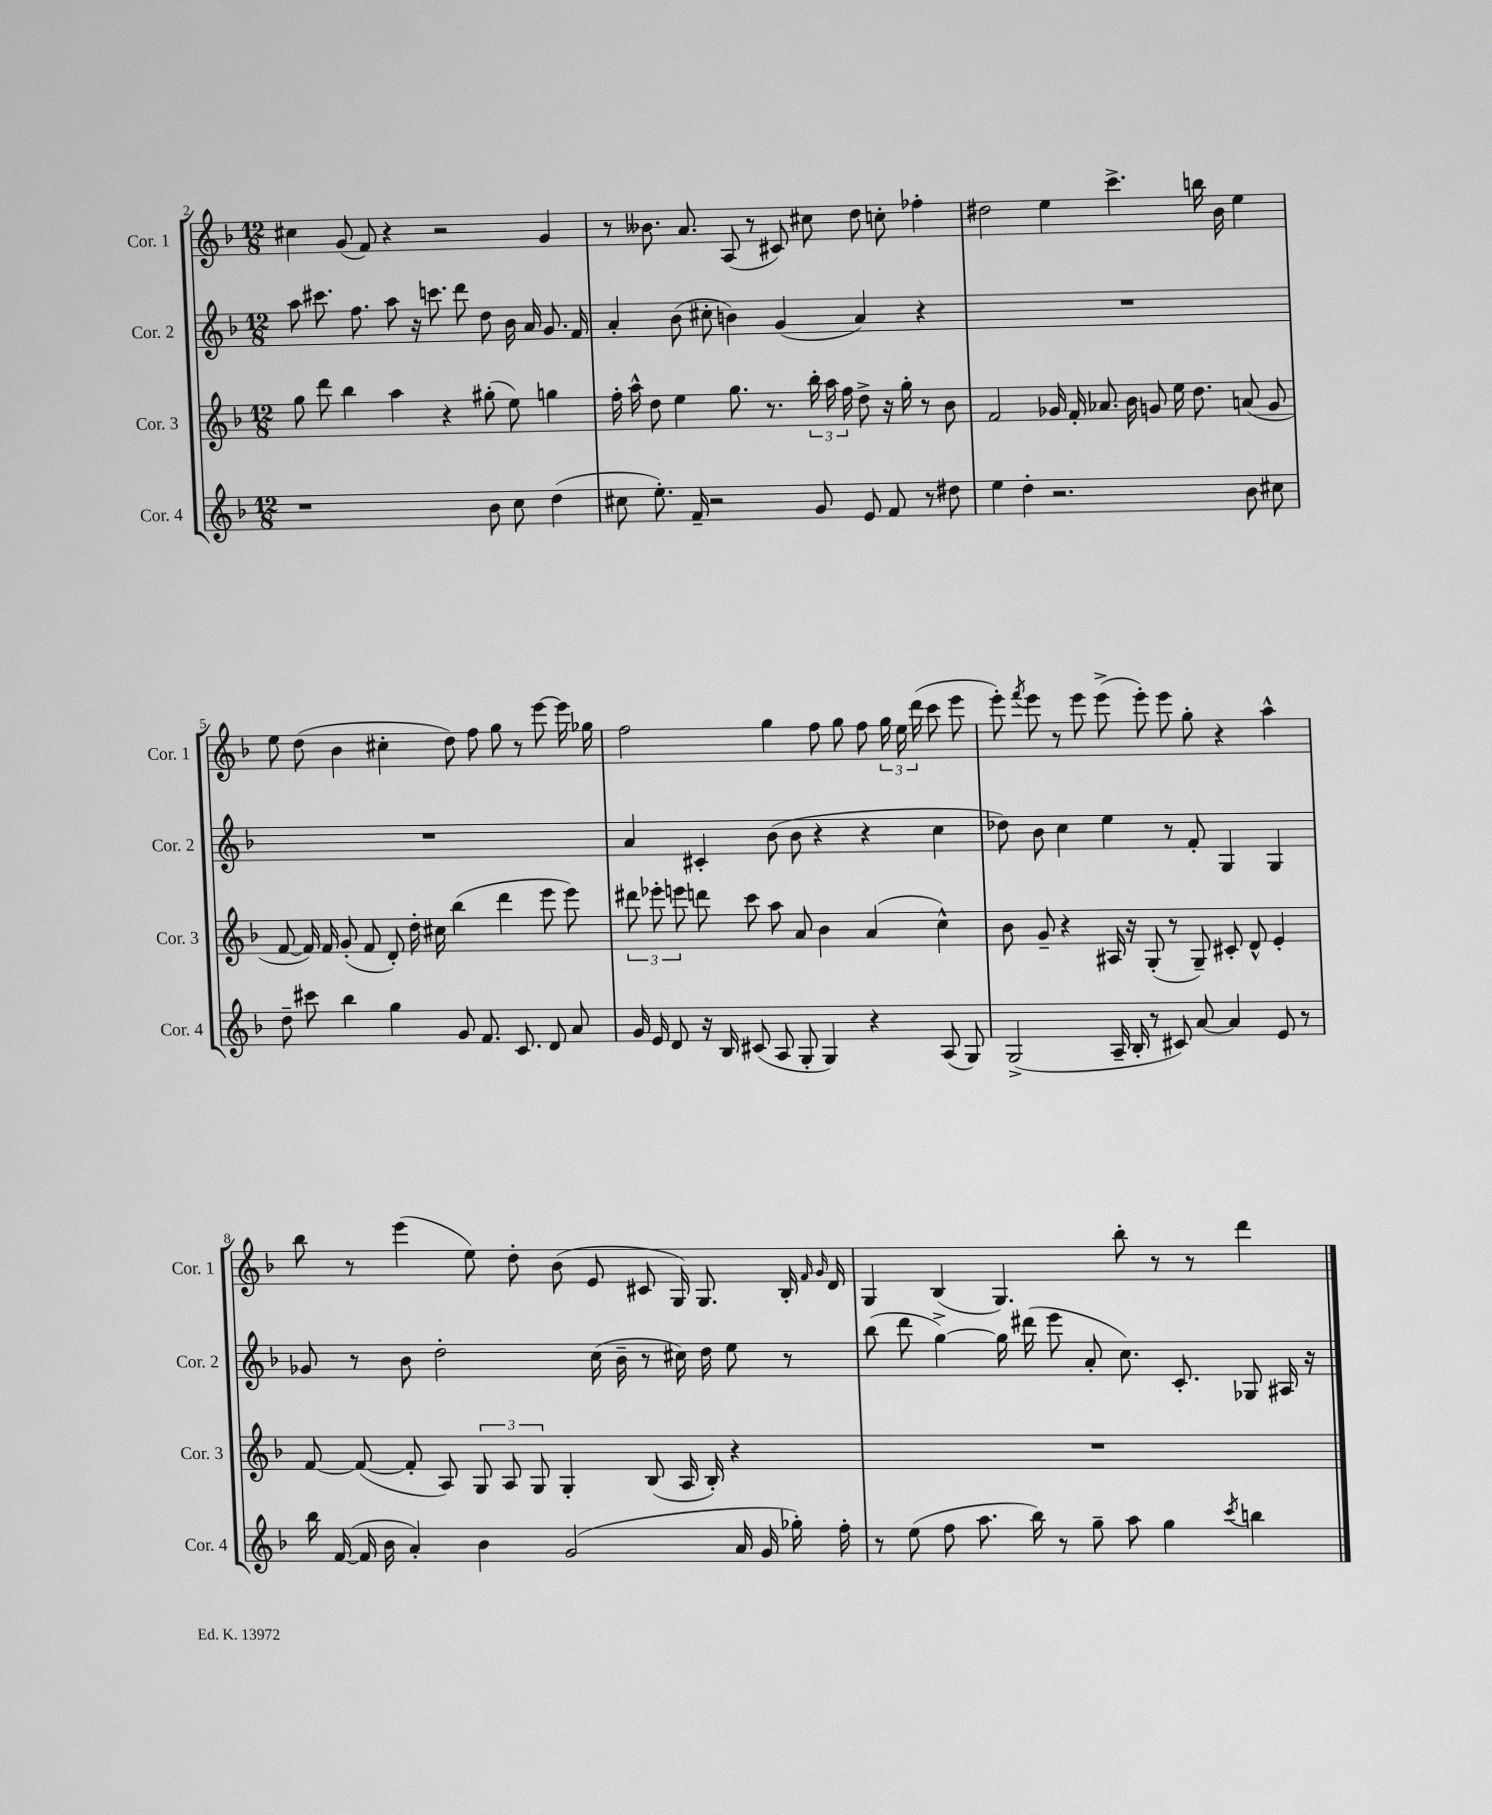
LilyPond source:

<<
\new StaffGroup <<
\new Staff = "s0" \with { instrumentName = "Cor. 1" shortInstrumentName = "Cor. 1" } {
    \clef treble \key f \major \numericTimeSignature \time 12/8
    \autoBeamOff cis''4 g'8( f'8) r4 r2 g'4 |
    r8 beses'8. a'8. a8( r8 cis'8) cis''8 d''8 c''8-. fes''4-. |
    dis''2 e''4 c'''4.-> b''16 bes'16 e''4 |
    e''8 d''8( bes'4 cis''4-. d''8) f''8 g''8 r8 e'''8~ e'''16 ges''16 |
    f''2 g''4 f''8 g''8 f''8 \tuplet 3/2 { g''16 e''16 d'''16( } c'''8 e'''8 |
    e'''8-.) \acciaccatura { f'''8 } e'''8 r8 e'''8 e'''8->( e'''8-.) e'''8 g''8-. r4 a''4-^ |
    bes''8 r8 e'''4( e''8) d''8-. bes'8( e'8 cis'8 g16) g8. bes16-. \grace { f'16 g'16 } d'16 |
    g4 bes4( g4.) bes''8-. r8 r8 d'''4 \bar "|." |
}
\new Staff = "s1" \with { instrumentName = "Cor. 2" shortInstrumentName = "Cor. 2" } {
    \clef treble \key f \major \numericTimeSignature \time 12/8
    \autoBeamOff a''8 cis'''8. f''8. a''8 r16 c'''8. d'''8 d''8 bes'16 a'16 g'8. f'16 |
    a'4-. bes'8( cis''8-. b'4) g'4( a'4) r4 |
    R1. |
    R1. |
    a'4 cis'4-. bes'8( bes'8 r4 r4 c''4 |
    des''8) bes'8 c''4 e''4 r8 f'8-. g4 g4 |
    ges'8 r8 bes'8 d''2-. c''16( bes'16-- r8 cis''16) d''16 e''8 r8 |
    bes''8( d'''8 g''4~->) g''16 dis'''16( e'''8 a'8-. c''8.) c'8.-. ges8 ais16 r16 \bar "|." |
}
\new Staff = "s2" \with { instrumentName = "Cor. 3" shortInstrumentName = "Cor. 3" } {
    \clef treble \key f \major \numericTimeSignature \time 12/8
    \autoBeamOff g''8 d'''8 bes''4 a''4 r4 gis''8-.( e''8) g''4 |
    f''16-. a''16-^ d''8 e''4 g''8. r8. \tuplet 3/2 { bes''16-. a''16 f''16 } d''8-> r16 g''16-. r8 bes'8 |
    f'2 ges'16 f'16-. aes'8. bes'16 g'8 e''16 d''8. a'8( g'8 |
    f'8~ f'16) f'16 g'8-.( f'8 d'8-.) d''16-. cis''16 bes''4( d'''4 e'''8 e'''8) |
    \tuplet 3/2 { dis'''8 ees'''8-. e'''8 } d'''8 c'''8 a''8 a'8 bes'4 a'4( c''4-^) |
    bes'8 g'8-- r4 ais16 r16 g8-.( r8 g8--) cis'8-. d'8-^ e'4-. |
    f'8~ f'8~( f'8-. a8) \tuplet 3/2 { g8 a8 g8 } g4-. bes8( a16 bes16-.) r4 |
    R1. \bar "|." |
}
\new Staff = "s3" \with { instrumentName = "Cor. 4" shortInstrumentName = "Cor. 4" } {
    \clef treble \key f \major \numericTimeSignature \time 12/8
    \autoBeamOff r1 bes'8 c''8 d''4( |
    cis''8 e''8.-.) f'16-- r2 g'8 e'8 f'8 r8 dis''8 |
    e''4 d''4-. r2. bes'8 cis''8 |
    d''8-- cis'''8 bes''4 g''4 g'8 f'8. c'8. d'8 a'8 |
    g'16 e'16 d'8 r16 bes16 cis'8( a8 g8-. g4) r4 a8( g8) |
    g2->( a16-- bes16-. r8 cis'8) a'8~ a'4 e'8 r8 |
    bes''16 f'16~( f'16 bes'16 a'4-.) bes'4 g'2( a'16 g'16 ges''16-.) f''16-. |
    r8 e''8( f''8 a''8. bes''16) r8 g''8-- a''8 g''4 \acciaccatura { c'''8 } b''4 \bar "|." |
}
>>
>>
\layout { \context { \Score currentBarNumber = #2 } }
